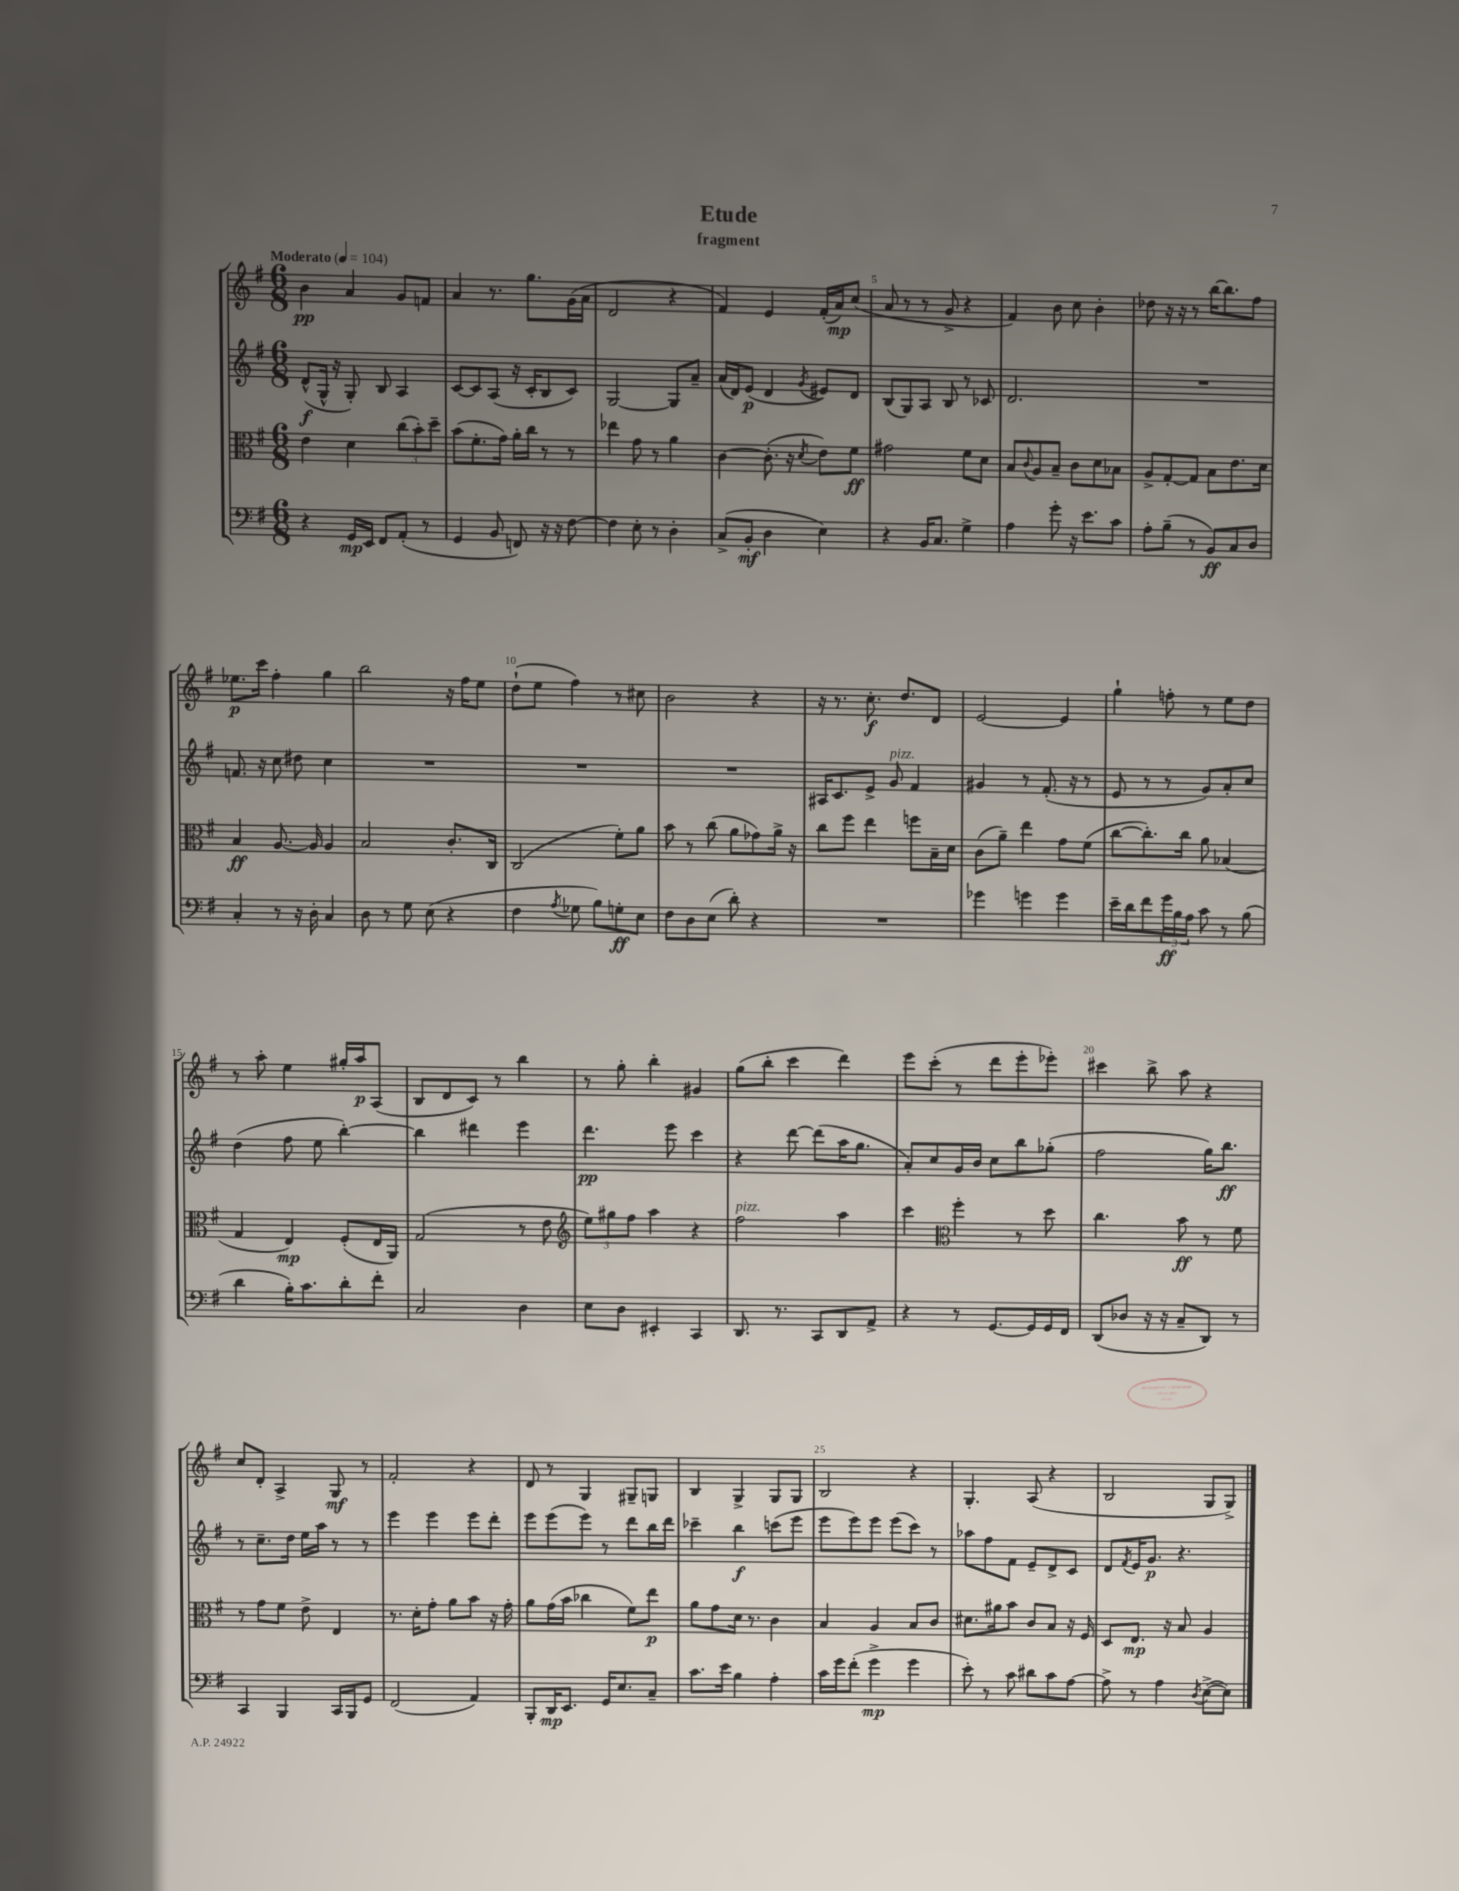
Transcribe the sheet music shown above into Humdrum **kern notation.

**kern	**kern	**kern	**kern
*staff4	*staff3	*staff2	*staff1
*clefF4	*clefC3	*clefG2	*clefG2
*k[f#]	*k[f#]	*k[f#]	*k[f#]
*M6/8	*M6/8	*M6/8	*M6/8
*MM104	*MM104	*MM104	*MM104
4r	4e	(8d^^	4b
.	.	16G^^	.
.	.	16r	.
16GG	4d	8G')	4a
16EE	.	.	.
8FF#	.	8B	.
(8AA'	(12cc	4A	8g
.	12b')	.	.
8r	.	.	8f
.	12dd~	.	.
=	=	=	=
4GG	(8b	[8c	4a
.	8.f#'	8c]	.
8BB	.	(8A	8.r
.	16g)	.	.
8FF)	16a'	16r	.
.	16cc	16c'	8.gg
16r	8r	8B	.
16r	.	.	.
[8F#	8r	8c)	(16g
.	.	.	16a
=	=	=	=
4F#]	4ee-	[2G	2d
8E'	8g	.	.
8r	8r	.	.
4D'	4a	8G]	4r
.	.	8a~	.
=	=	=	=
(8C^	[4c	(16a	4f#)
.	.	16d)	.
8BB'	.	(8e	.
4D	(8.c']	4d	4e
.	16r	.	.
.	8qd	8qg	.
4E)	8e)	8e#)	(16f#'
.	.	.	16a)
.	8f#	8d	(8cc
=	=	=	=
4r	2g#	(8B	8a
.	.	8G)	8r
16BB	.	8A	8r
8.C	.	.	.
.	.	8B	8g^
4G^	8f#	8r	4r
.	8d	8c-	.
=	=	=	=
4A	8B	2.d	4f#)
.	8qqc	.	.
.	8A	.	.
8g'	8B~	.	8b
16r	8c	.	8cc
8.e	.	.	.
.	8d	.	4b'
8c	8B-	.	.
=	=	=	=
8A'	8A^	2.r	8dd-
(8B~	[8G'	.	16r
.	.	.	16r
8r	8G]	.	8r
8BB)	8B	.	[16bb
.	.	.	8.bb]
8C	8.e	.	.
8D	.	.	8ff#
.	16d	.	.
=	=	=	=
4C'	4B	8.f	8.ee-
.	.	16r	16ccc
8r	[8.A	8cc	4ff#'
16r	.	8dd#	.
16D'	16A]	.	.
4C	4A	4cc	4gg
=	=	=	=
8D	2B	2.r	2bb
8r	.	.	.
8G	.	.	.
(8E	.	.	.
4r	8.c'	.	16r
.	.	.	16ff#
.	.	.	8ee
.	16C	.	.
=	=	=	=
4F#	(2C	2.r	(8dd`
.	.	.	8ee
8qA	.	.	.
8G-	.	.	4ff#)
8B)	.	.	.
8G'	8f#')	.	8r
8E	8a	.	8cc#
=	=	=	=
8F#	8b	2.r	2b
8D	8r	.	.
(8E	(8cc	.	.
8d')	8a	.	.
4r	8g-)	.	4r
.	16a^	.	.
.	16r	.	.
=	=	=	=
2.r	8cc	16A#	16r
.	.	8.c	8.r
.	8ff#	.	.
.	4ee	8e^	8.cc'
.	.	8g	.
.	.	.	8.dd
.	8ff	4f#	.
.	16B~	.	8d
.	16d	.	.
=	=	=	=
4g-	(8c	4g#	[2e
.	8a~)	.	.
4g	4ee	8r	.
.	.	(8.f#'	.
4g	8g	.	4e]
.	.	16r	.
.	(8f#	8r	.
=	=	=	=
16e~	[8cc	8e	4gg`
16d	.	.	.
8f#	8.cc'])	8r	.
24g	.	8r	8ff'
24B	.	.	.
.	16cc	.	.
24A	.	.	.
8c	8a	8g)	8r
8r	(4B-	8a'	8ee
(8B	.	8cc	8dd
=	=	=	=
4d	4G	(4dd	8r
.	.	.	8aa'
16B')	4E)	8ff#	4ee
8.c	.	.	.
.	.	8ee	.
8d'	(8F#'	[4bb')	16gg#'
.	.	.	16aa
8f#'	16E	.	(8A
.	16AA)	.	.
=	=	=	=
2C	(2G	4bb]	8B
.	.	.	8d
.	.	4ddd#	8c)
.	.	.	8r
4D	8r	4eee	4bb
.	8e	.	.
=	=	=	=
*	*clefG2	*	*
8E	12ee)	4.ddd	8r
.	12gg#	.	.
8D	.	.	8gg'
.	12ff#	.	.
4EE#'	4aa	.	4bb'
.	.	8eee	.
4CC	4r	4ccc	4g#
=	=	=	=
8.DD	2ff#	4r	(8gg
.	.	.	8bb'
8.r	.	.	.
.	.	[8ddd	4ccc
8CC	.	(8ddd]	.
8DD	4aa	16aa	4ddd)
.	.	8.gg	.
8AA^	.	.	.
=	=	=	=
4r	4ccc	8a')	8eee
.	.	8cc	(8ccc'
*	*clefC3	*	*
8r	4ff#'	16g	8r
.	.	16b	.
[8.GG	.	8cc	8ddd
.	8r	8bb	8eee'
16GG]	.	.	.
16GG	8dd	(8gg-'	8eee-')
16FF#	.	.	.
=	=	=	=
(8DD	4.cc	2ff#	4ccc#
8D-	.	.	.
16r	.	.	8bb^
16r	.	.	.
8C~	8b	.	8aa
8DD)	8r	16gg)	4r
.	.	8.bb	.
8r	8f#	.	.
=	=	=	=
4CC	8r	8r	8cc
.	8g	8.cc~	8d'
4BBB	8f#	.	4A^
.	.	16dd	.
.	8e^	16ee	.
.	.	16aa	.
16CC	4E	8r	8G
16BBB	.	.	.
8GG	.	8r	8r
=	=	=	=
(2FF#	8.r	4eee	2f#'
.	16d'	.	.
.	8g'	4eee	.
.	8a	.	.
4AA)	8b	8eee	4r
.	16r	8ddd'	.
.	16g'	.	.
=	=	=	=
8BBB'	8a	8eee	8d
16DD	(16g	(8eee	8r
8.EE	16b	.	.
.	4cc-	8eee)	4G
16GG	.	8r	.
8.E	.	.	.
.	8f#)	8ddd	8G#~
8C~	8ee	16bb	8G
.	.	16ddd	.
=	=	=	=
8.c	8a	4ccc-~	4B
.	8g	.	.
16e	.	.	.
4B	16d	4bb	4G^
.	8.r	.	.
4A'	4c	(8ccc	8G
.	.	8eee	8G
=	=	=	=
16c	4B	8eee	2B
16g	.	.	.
(8f#'	.	8eee)	.
4g^	4A	8eee	.
.	.	(8eee	.
4g	8B	8ccc)	4r
.	8c	8r	.
=	=	=	=
8e')	8.d#	8aa-	4.G'
8r	.	8ff#	.
.	16a#	.	.
8c	8b	8f#	.
8d#	8c	8e~	(8A
8c	8B	8d^	4r
[8A	16r	8c	.
.	16F#	.	.
=	=	=	=
8A^]	8D	8d	2B
.	.	8qf#	.
8r	8.E	16e	.
.	.	8.g	.
4A	.	.	.
.	16r	.	.
.	8B	4.r	.
8qD	.	.	.
([8E^	4A	.	8G
8E])	.	.	8G^)
==	==	==	==
*-	*-	*-	*-
